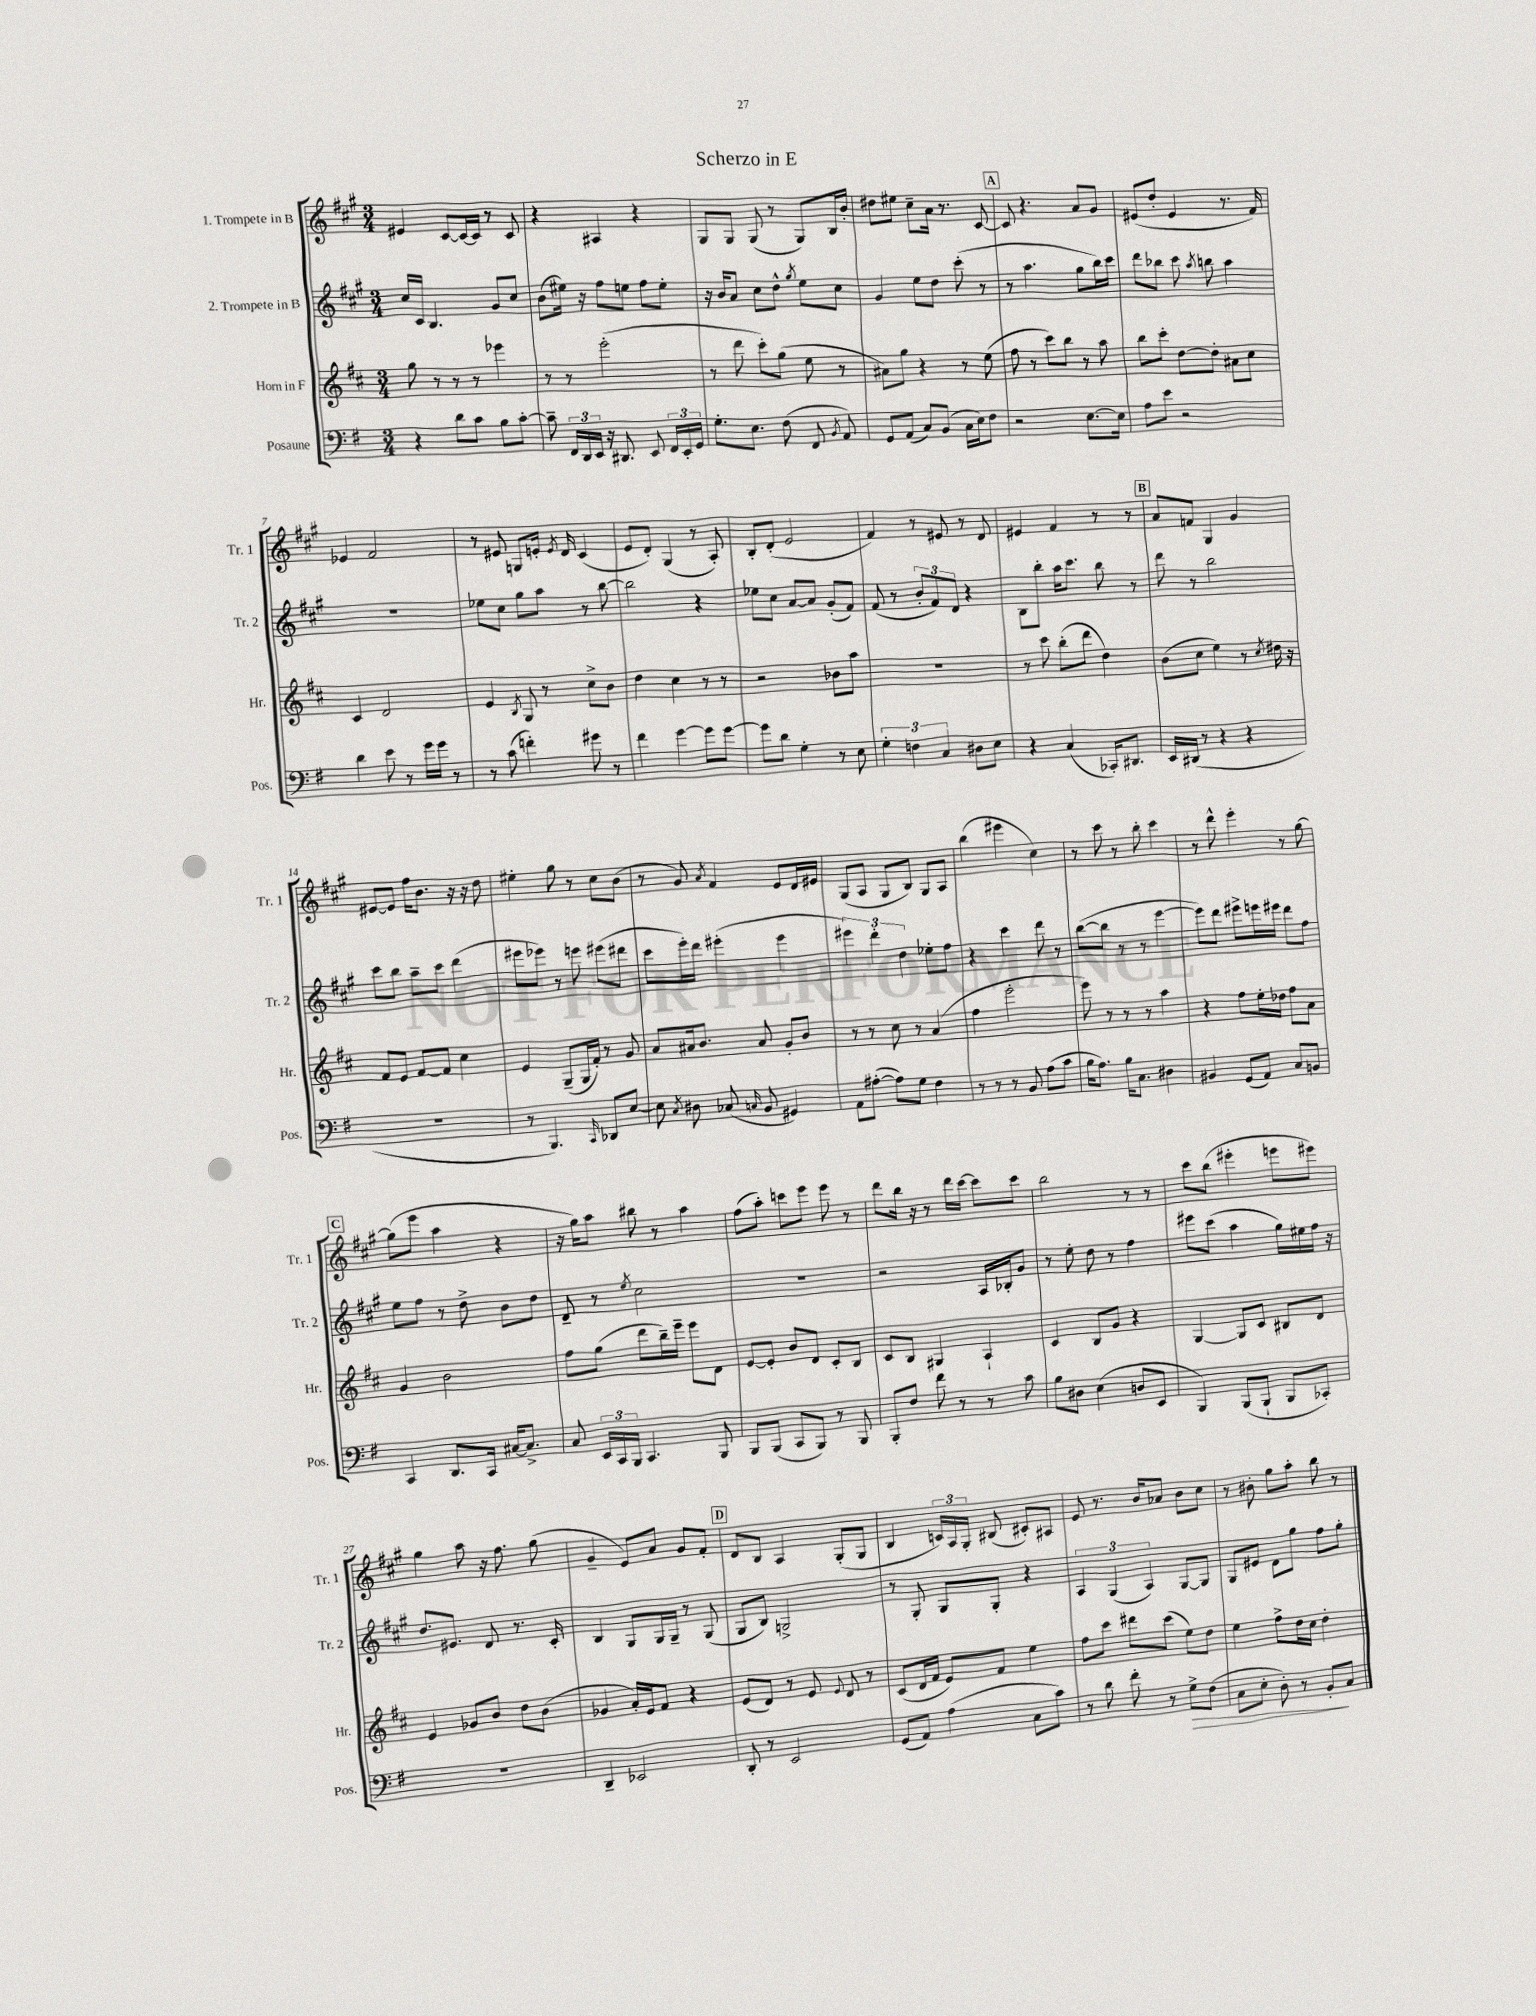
\header { title = "Scherzo in E" }
<<
\new StaffGroup <<
\new Staff = "s0" \with { instrumentName = "1. Trompete in B" shortInstrumentName = "Tr. 1" } {
    \clef treble \key a \major \numericTimeSignature \time 3/4
    \autoBeamOff eis'4 cis'8[~ cis'16~ cis'16] r8 cis'8 |
    r4 ais4 r4 |
    gis8[ gis8] gis8( r8 gis8[) b16 b'16]-. |
    dis''8[ eis''8] cis''8[-- a'16] r8. cis'8~ |
    \mark \markup { \box "A" } cis'8 r4. a'8[ gis'8] |
    eis'8[( d''8]-. eis'4 r8. fis'16) |
    ees'4 fis'2 |
    r8 eis'8 g8[ e'16]-. \acciaccatura { e'8 } d'16 cis'4( |
    e'8[ d'8]-.) gis4( r8 a8-.) |
    b8[-. d'8]-.( e'2 |
    fis'4) r8 eis'8 r8 d'8 |
    eis'4 fis'4 r8 r8 |
    \mark \markup { \box "B" } a'8[ f'8] gis4 gis'4 |
    eis'8[~ eis'8] fis''16[ b'8.] r16 r16 d''8 |
    eis''4-. gis''8 r8 cis''8[ b'8]( |
    r8 gis'8) \acciaccatura { a'8 } fis'4 e'8[ d'16 eis'16] |
    gis8[( a8] gis8[ b8]) gis8[ a8] |
    b''4( eis'''4 cis''4) |
    r8 cis'''8 r8 b''8-. cis'''4 |
    r8 d'''8-^ e'''4-. r8 gis''8~ |
    \mark \markup { \box "C" } gis''8[( e'''8] a''4 r4 |
    r16 gis''16[) a''8] bis''8 r8 a''4 |
    fis''8[( a''8]-.) c'''8[ e'''8] e'''8 r8 |
    d'''8[ b''16] r16 r8 d'''16[ cis'''16]~ cis'''8[ cis'''8] |
    b''2 r8 r8 |
    cis'''8[ b''8]( eis'''4-. e'''8[ eis'''8]) |
    gis''4 a''8 r16 fis''8. gis''8( |
    gis'4-- e'8[) a'8] gis'8[ fis'8]-. |
    \mark \markup { \box "D" } d'8[ b8] a4 gis8[-.( gis8] |
    b4 \tuplet 3/2 { c'16[) a16 gis16]-. } bis8( cis'8[-.) ais8] |
    e'8 r8. b'16[ aes'8] b'8[ cis''8] |
    r8 bis'8-. gis''8[ a''8]-. b''8 r8 \bar "|." |
}
\new Staff = "s1" \with { instrumentName = "2. Trompete in B" shortInstrumentName = "Tr. 2" } {
    \clef treble \key a \major \numericTimeSignature \time 3/4
    \autoBeamOff cis''16[ cis'16] b4. gis'8[ cis''8] |
    b'8[( eis''16]) r16 fis''8[ e''8] fis''8[ e''8]-. |
    r16 b'16[ a'8] cis''8[ d''8]-^ \acciaccatura { gis''8 } e''8[ cis''8] |
    gis'4 e''8[ d''8] cis'''8-.( r8 |
    \mark \markup { \box "A" } r8 a''4. gis''8[ b''16) cis'''16] |
    d'''8[ bes''8] cis'''8 \acciaccatura { a''8 } b''8 a''4 |
    R2. |
    ees''8[ cis''8] gis''8[ a''8] r8 b''8~ |
    b''2 r4 |
    ees''8[ cis''8] a'8[~ a'8] gis'8[-.( fis'8]) |
    fis'8( r8 \tuplet 3/2 { b'8[-. fis'8) d'8] } r4 |
    b8[ b''8]-. a''16[ cis'''8.] b''8 r8 |
    \mark \markup { \box "B" } d'''8 r8 b''2 |
    cis'''8[ b''8] a''8[-- cis'''8] d'''4( |
    eis'''8[ ees'''8]) r8 e'''8 eis'''8[( dis'''8] |
    cis'''8[ e'''16-.) d'''16] eis'''4-.( eis'''4 |
    \tuplet 3/2 { eis'''4) d'''4-. d''4 } ees''8[-. fis''8] |
    r4 cis'''4 d'''8 r8 |
    b''8[~( b''8] r8 r8 e'''4~ |
    e'''8[) d'''8] eis'''8[-> e'''16 eis'''16] d'''8[ fis''8] |
    \mark \markup { \box "C" } e''8[ fis''8] r8 d''8-> b'8[ d''8] |
    d'8-- r8 \acciaccatura { e''8 } cis''2 |
    R2. |
    r2 a16[ bes16-. gis'8] |
    r8 e''8-. d''8 r8 fis''4 |
    eis'''8[ cis'''8]( a''4 gis''16[) eis''16 fis''16] r16 |
    d''8.[ eis'8.] d'8 r8. cis'16-. |
    b4 gis8[ gis16 gis16]-- r8 gis8( |
    \mark \markup { \box "D" } gis8[ b8]) g2-> |
    r8 gis8-. gis8[ gis8]-. r4 |
    \tuplet 3/2 { a4 gis4( a4) } gis8[~ gis8] |
    gis8[ eis'8] d'8[ gis''8] fis''8[ gis''8]-. \bar "|." |
}
\new Staff = "s2" \with { instrumentName = "Horn in F" shortInstrumentName = "Hr." } {
    \clef treble \key d \major \numericTimeSignature \time 3/4
    \autoBeamOff g''8 r8 r8 r8 ees'''4 |
    r8 r8 e'''2-.( |
    r8 d'''8 cis'''8[-.) g''8]( e''8 r8 |
    ais'8[) g''8] r4 r8 e''8( |
    \mark \markup { \box "A" } fis''8 r8 cis'''8[) b''8] r8 a''8 |
    b''8[ cis'''8]-. d''8[~ d''8]-. ais'8[ cis''8] |
    cis'4 d'2 |
    e'4 \acciaccatura { b8 } g8 r8 cis''8[-> b'8] |
    d''4 cis''4 r8 r8 |
    r2 bes'8[ a''8] |
    R2. |
    r8 cis'''8 b''8[-.( d'''8] d''4) |
    \mark \markup { \box "B" } b'8[( cis''8] e''4) r8 \acciaccatura { cis''8 } dis''16 r16 |
    fis'8[ e'8] fis'8[~ fis'8] cis''4 |
    e'4 g8[--( g16 fis'16]-.) r8 g'8 |
    a'8[ ais'16 b'8.] ais'8 g'8[-. b'8] |
    r8 r8 cis''8 r8 a'4( |
    fis''4 e'''2-. |
    e'''8) r8 r8 r8 a''4 |
    r4 fis''8[ e''16-. des''16] fis''8[ a'8] |
    \mark \markup { \box "C" } g'4 b'2 |
    fis''8[ g''8]( d'''8[ b''16--) e'''16]-- e'''8[ d'8] |
    e'8[~ e'8]-. b'8[ d'8] cis'8[-. b8] |
    cis'8[ b8] gis4 a4-! |
    cis'4 b8[ g'8] r4 |
    g4~ g8[ cis'8] bis8[ d'8] |
    e'4 ges'8[ b'8] d''8[ b'8]( |
    ges'4 a'16[-.) e'16 fis'8] r4 |
    \mark \markup { \box "D" } e'8[( d'8]) r8 e'8 \appoggiatura { e'8 } d'8 r8 |
    cis'8[( d'16 fis'16] e'8[) fis'8] e''4 |
    fis''8[ cis'''8] dis'''8[ cis'''8]( e''8[) d''8] |
    e''4 fis''8[-> d''16 cis''16] d''4-. \bar "|." |
}
\new Staff = "s3" \with { instrumentName = "Posaune" shortInstrumentName = "Pos." } {
    \clef bass \key g \major \numericTimeSignature \time 3/4
    \autoBeamOff r4 d'8[ c'8] b8[ c'8]~-. |
    c'8-- \tuplet 3/2 { fis,16[ d,16 e,16] } r16 dis,8. e,8 \tuplet 3/2 { fis,16[ e,16-. g,16] } |
    g8.[-. e8.] fis8( fis,8 \acciaccatura { b,8 } a,8) |
    g,8[ a,8]( c8[) b,8]( c16[ e16) fis8] |
    \mark \markup { \box "A" } r2 e8.[~ e16] |
    a8[ e'8] r2 |
    d'4 e'8 r8 g'16[ g'16] r8 |
    r8 c'8( f'4-.) gis'8 r8 |
    fis'4 g'4~ g'8[ g'8]~ |
    g'8[ d'8] g4-. r8 e8 |
    \tuplet 3/2 { g4-. f4 c4 } dis8[ e8] |
    r4 c4( ces,16[-.) dis,8.] |
    \mark \markup { \box "B" } e,16[ dis,16]( r8 r4 r4 |
    R2. |
    r8 b,,4.) \grace { c,16 } des,8[ e8]~ |
    e8 \acciaccatura { c8 } dis8 ces8( \grace { c16 } b,8 gis,4) |
    a,8[ ais8]~-.( ais8[) g8] fis4 |
    r8 r8 r8 b,8 a8[( c'8] |
    b16[ a8.]) b16[ c8.] dis4 |
    bis,4 g,8[( a,8]) c8[ b,8] |
    \mark \markup { \box "C" } c,4 d,8.[ c,16] cis16[~ cis8.]-> |
    c8 \tuplet 3/2 { e,16[ c,16 b,,16] } c,4. b,,8 |
    b,,8[ b,,8]( c,8[ b,,8]) r8 b,,8 |
    b,,8[-. fis8] fis'8 r8 r8 c'8 |
    b8[ dis8] e4( d8[ e,8] |
    b,,4) b,,8[( b,,8]-! b,,8[ ces,8]-.) |
    R2. |
    d,4-- ees,2 |
    \mark \markup { \box "D" } d,8-. r8 e,2 |
    g,8[( a,8]) a4( c8[ c'8]) |
    r8 d'8 fis'8-. r8 g8[->\> fis8]( |
    c8[ e8]-. d8-.) r8 b,8[-.\! c8] \bar "|." |
}
>>
>>
